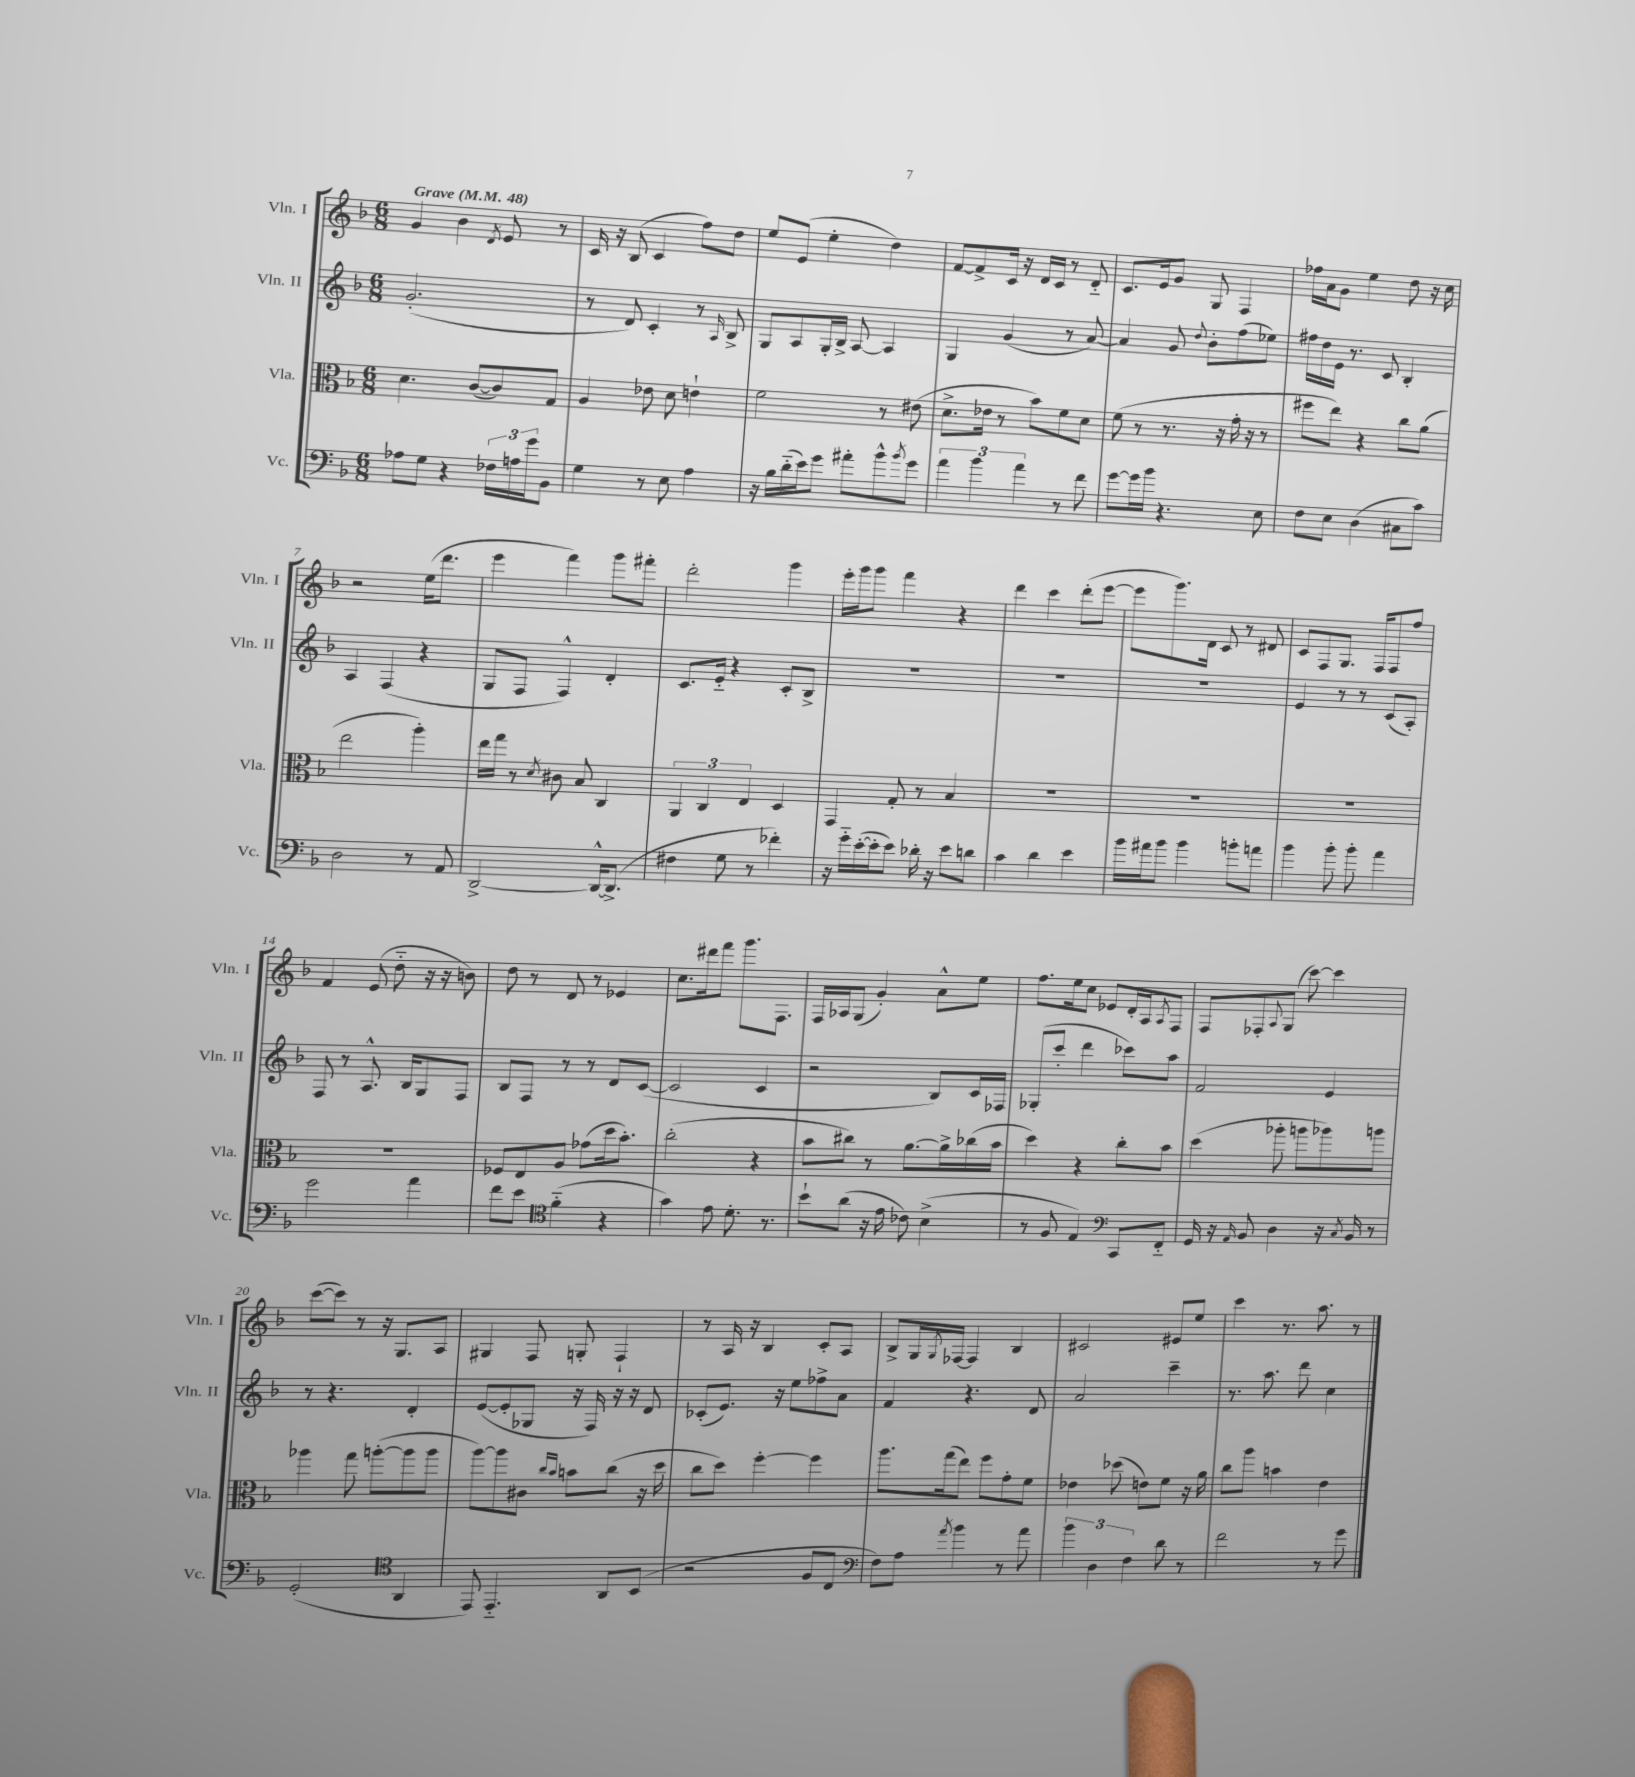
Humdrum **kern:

**kern	**kern	**kern	**kern
*part4	*part3	*part2	*part1
*staff4	*staff3	*staff2	*staff1
*I"Vc.	*I"Vla.	*I"Vln. II	*I"Vln. I
*I'Vc.	*I'Vla.	*I'Vln. II	*I'Vln. I
*clefF4	*clefC3	*clefG2	*clefG2
*k[b-]	*k[b-]	*k[b-]	*k[b-]
*M6/8	*M6/8	*M6/8	*M6/8
*MM48	*MM48	*MM48	*MM48
=1	=1	=1	=1
!	!	!	!LO:TX:a:B:t=Grave
8A-X\L	4.d\	(2.g'/	4g/
8G\J	.	.	.
4r	.	.	4b-\
.	([8c/L	.	.
.	.	.	8qd/
24F-X\LL	8c/])	.	8e/
24An\	.	.	.
24g\J	.	.	.
8BB-\J	8G/J	.	8r
=2	=2	=2	=2
4G\	4A/	8r	16c/
.	.	.	16r
.	.	8d/)	(8B-/
8r	8e-X\	4c'/	4c/
8E\	8d\	.	.
4A\	4en`\	8r	8ff\L)
.	.	16qqA/	.
.	.	8B-^/	8dd\J
=3	=3	=3	=3
16r	2f\	8G/L	8ee/L
16B-\LL	.	.	.
(16d\	.	8A/	(8e/J
16e\J)	.	.	.
8g\J	.	16G'/L	4ee'\
.	.	16B-^/JJ	.
8a#X'\L	.	[8A/	.
8b-^^\	8r	4A/]	4dd\)
8qb-/	.	.	.
8g\J	(8e#X\	.	.
=4	=4	=4	=4
6a\	8.d^\L	4G/	[8f/L
.	.	.	8f^/]
6b-\	.	.	.
.	16e-X\Jk	.	.
.	8r	(4g/	16c/Jk
.	.	.	16r
6a\	.	.	.
.	8b-\L)	.	16d/LL
.	.	.	16c/JJ
8r	8f\	8r	8r
8f\	8d\J	[8a/)	8d/
=5	=5	=5	=5
[8g\L	(8f\	4a/]	8.c/L
16g\L]	8r	.	.
16b-\JJ	.	.	16e/k
4.r	8.r	8g/	8g/J
.	.	8qqdd/	.
.	.	8b-'\L	8G/
.	16r	.	.
.	16g'\	(8ff\	4F/
.	16r	.	.
8E\	8r	8ee-X\J)	.
=6	=6	=6	=6
8F\L	8ff#X\L	16ff#X\LL	16ff-X\LL
.	.	16dd\	16a\J
8E\J	8ee\J)	16e\JJ	8g\J
.	.	8.r	.
(4D\	4r	.	4ee\
.	.	8c/	.
8C#X\L	8cc\L	4B-'/	8dd\
8c\J)	(8a\J	.	16r
.	.	.	16cc\
!!LO:LB:g=z
=7	=7	=7	=7
2D\	2ee\	4A/	2r
.	.	(4F/	.
8r	4aa'\)	4r	(16ee\KL
.	.	.	8.ddd\J
8AA/	.	.	.
=8	=8	=8	=8
[2DD^/	16ee\LL	8G/L	4eee\
.	16gg\JJ	.	.
.	8r	8F/J	.
.	8qd/	.	.
.	8c#X\	4F^^/)	4fff\)
.	8B-/	.	.
16DD^^/KL_	4C/	4d'/	8ggg\L
(8.DD^/J]	.	.	.
.	.	.	8fff#X'\J
=9	=9	=9	=9
4F#X\	6AA/	8.c/L	2ddd'\
.	6C/	.	.
.	.	16e/Jk	.
8G\	.	4r	.
.	6E/	.	.
8r	.	.	.
4f-X'\)	4D/	8c'/L	4ggg\
.	.	8B-^/J	.
=10	=10	=10	=10
16r	4GG/	2.r	16eee'\LL
16g\LL	.	.	16ggg\J
([16e'\	.	.	8ggg\J
16e'\J]	.	.	.
8e\J)	8G'/	.	4fff\
16d-X'\	8r	.	.
16r	.	.	.
8e\L	4B-/	.	4r
8dn\J	.	.	.
=11	=11	=11	=11
4c\	2.r	2.r	4ddd\
4d\	.	.	4ccc\
4e\	.	.	(8ddd'\L
.	.	.	[8eee\J
=12	=12	=12	=12
16b-\LL	2.r	2.r	8eee\L]
16a#X\J	.	.	.
8b-\J	.	.	8.ggg\)
4b-\	.	.	.
.	.	.	16d\Jk
.	.	.	8c/
8bn'\L	.	.	8r
8an\J	.	.	8d#X/
=13	=13	=13	=13
4b-\	2.r	4e/	8c/L
.	.	.	8F/
8b-'\	.	8r	8.G/J
8b-'\	.	8r	.
.	.	.	16F/KL
4a\	.	(8c/L	8F/
.	.	8A'/J)	8ff/J
!!LO:LB:g=z
=14	=14	=14	=14
2g\	2.r	8F/	4f/
.	.	8r	.
.	.	8.A^^/	(8e/
.	.	.	8dd\
.	.	16B-/KL	.
4a\	.	8G/	16r
.	.	.	16r
.	.	8F/J	8bn\)
=15	=15	=15	=15
8f\L	8F-X/L	8B-/L	8dd\
8e\J	8E/	8F/J	8r
*clefC4	*	*	*
(4f\	8A/J	8r	8d/
.	(8g-X\L	8r	8r
4r	16dd\k	8d/L	4e-X/
.	8.b-'\J)	.	.
.	.	([8c/J	.
=16	=16	=16	=16
4g\)	(2cc'\	2c/]	8.cc\L
.	.	.	16ddd#X\k
8e\	.	.	8fff\J
8.d'\	.	.	8.ggg\L
.	4r	4c/	.
8.r	.	.	8.F\J
=17	=17	=17	=17
8b-`\L	8b-\L	2r	16F/LL
.	.	.	16A-X/J
(8a\J	8cc#X\J)	.	(8G/J
16r	8r	.	4g'/)
16e\	.	.	.
8c-X\)	[8.a\L	.	.
(4B-^\	.	8B-/L)	8a^^\L
.	16a^\L]	.	.
.	(16cc-X\	16c/L	8ee\J
.	16b-\JJ	16F-X/JJ	.
=18	=18	=18	=18
8r	4dd\)	(8G-X'/L	8.ff\L
8F/	.	8ccc'/J	.
.	.	.	16ee\k
4E/)	4r	4ddd\	8cc\J
.	.	.	8e-X/L
*clefF4	*	*	*
8CC/L	8cc'\L	8ccc-X\L)	16d'/L
.	.	.	16A/J
.	.	.	8qA/
8FF/J	8b-\J	8aa\J	8F/J
=19	=19	=19	=19
16GG/	(4dd\	2f/	8F/L
16r	.	.	.
16qqAA/	.	.	.
8BB-/	.	.	8F-X'/
.	.	.	8qqA/
4D\	8aa-X'\	.	(8G/J
.	8aan\L	.	[8ccc\)
16r	8aa-X\)	4e/	4ccc\]
8qC/	.	.	.
16BB-/	.	.	.
8r	8aan\J	.	.
!!LO:LB:g=z
=20	=20	=20	=20
(2GG'/	4aa-X\	8r	([8ccc\L
.	.	4.r	8ccc\J])
.	8gg\	.	8r
.	([8aan'\L	.	16r
.	.	.	8.G/L
*clefC4	*	*	*
4AA/	8aa\]	4d'/	.
.	8aa\J	.	8A/J
=21	=21	=21	=21
8EE/)	[8aa\L)	([8e/L	4G#X/
4.EE/	8aa\]	8e'/]	.
.	8c#X\J	8G-X/J	8F/
.	16qqcc/LL	.	.
.	16qqb-/JJ	.	.
.	8bn\L	16r	8Gn'/
.	.	16F/)	.
8AA/L	(8cc\J	16r	4F`/
.	.	16r	.
(8BB-/J	16r	8d/	.
.	16dd\	.	.
=22	=22	=22	=22
2r	8cc\L	(8c-X'/L	8r
.	8dd\J)	8.e/J)	16A/
.	.	.	16r
.	[4ff'\	.	4B-/
.	.	16r	.
.	.	8ee\L	.
8F/L	4ff\]	8ff-X^\	8c'/L
8C/J	.	8a\J	8A/J
=23	=23	=23	=23
*clefF4	*	*	*
8F\L)	8.aa\L	4f/	8B-^/L
8A\J	.	.	16G/L
.	.	.	8qG/
.	(16gg\k	.	[16F-X/JJ
8qa/	.	.	.
4b-\	8ee\J)	4.r	4F-/]
.	8ff\L	.	.
8r	8g'\	.	4B-/
8a\	8f\J	8d/	.
=24	=24	=24	=24
6b-\	4e-X\	2a/	2c#X/
6D\	.	.	.
.	(8dd-X\	.	.
6F\	.	.	.
.	8en\L)	.	.
8d\	8f\J	4ccc~\	8e#X/L
8r	16r	.	8ee/J
.	16a\	.	.
=25	=25	=25	=25
2f\	8cc\L	8.r	4ccc\
.	8aa\J	.	.
.	.	8.aa\	.
.	4bn\	.	8.r
.	.	8ddd\	.
.	.	.	8.aa\
8r	4e\	4cc\	.
8g\	.	.	8r
==	==	==	==
*-	*-	*-	*-
